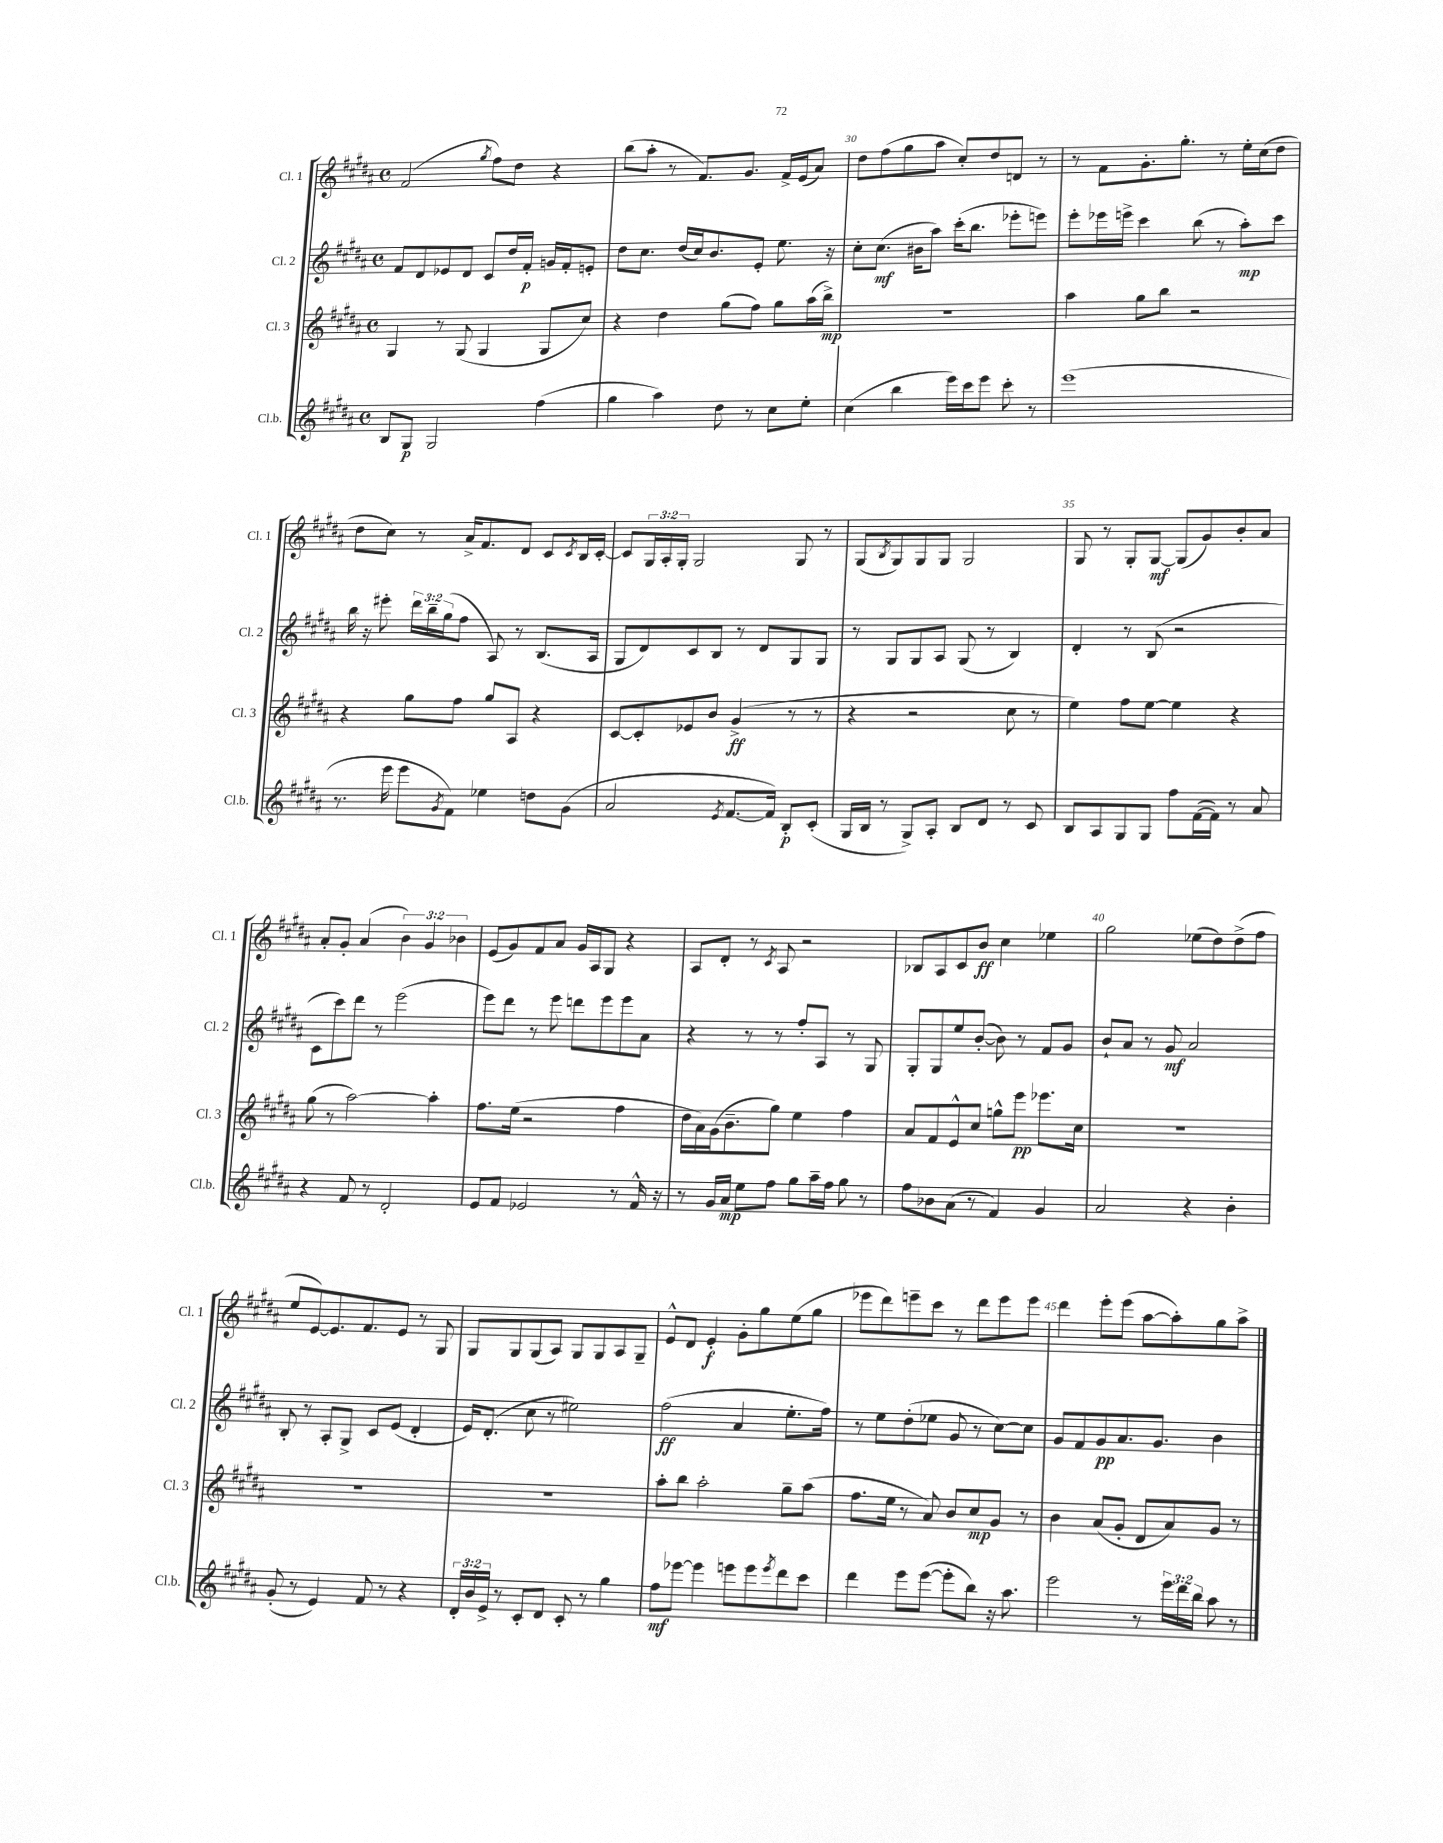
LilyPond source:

<<
\new StaffGroup <<
\new Staff = "s0" \with { instrumentName = "Cl. 1" shortInstrumentName = "Cl. 1" } {
    \clef treble \key b \major \defaultTimeSignature \time 4/4 \override Staff.TupletNumber.text = #tuplet-number::calc-fraction-text
    fis'2( \acciaccatura { gis''8 } fis''8) dis''8 r4 |
    b''8( ais''8-. r8 fis'8.) gis'8. fis'16-> e'16( ais'8) |
    dis''8 fis''8( gis''8 ais''8 cis''8-.) dis''8 d'8 r8 |
    r8 fis'8 gis'8.-. gis''8.-. r8 e''16-. cis''16( dis''8 |
    dis''8 cis''8) r8 ais'16-> fis'8. dis'8 cis'8 \acciaccatura { cis'8 } b16 cis'16~-. |
    cis'8 \tuplet 3/2 { gis16 ais16-. gis16-. } gis2 gis8 r8 |
    gis8( \acciaccatura { b8 } gis8) gis8 gis8 gis2 |
    gis8 r8 gis8-. gis8~\mf gis8( gis'8) b'8-. ais'8 |
    ais'8-. gis'8-. ais'4( \tuplet 3/2 { b'4) gis'4 bes'4 } |
    e'8( gis'8) fis'8 ais'8 gis'16 ais16 gis8 r4 |
    ais8 dis'8-. r8 \acciaccatura { cis'8 } ais8 r2 |
    bes8 ais8 cis'8 b'8\ff cis''4 ees''4 |
    gis''2 ees''8( dis''8) dis''8->( fis''8 |
    e''8 e'8~) e'8. fis'8. e'8 r8 gis8 |
    gis8 gis8 gis8( ais8) gis8 gis8 ais8 gis8-- |
    e'8-^ dis'8 e'4-.\f gis'8-. gis''8 e''8( gis''8 |
    ees'''8 dis'''8) e'''8-- cis'''8 r8 dis'''8 e'''8 e'''8 |
    dis'''4 e'''8-. e'''8( ais''8~ ais''8-.) gis''8 ais''8-> \bar "|." |
}
\new Staff = "s1" \with { instrumentName = "Cl. 2" shortInstrumentName = "Cl. 2" } {
    \clef treble \key b \major \defaultTimeSignature \time 4/4 \override Staff.TupletNumber.text = #tuplet-number::calc-fraction-text
    fis'8 dis'8 ees'8 dis'8 cis'8 dis''16 fis'16-.\p g'16 fis'16-. e'8-. |
    dis''8 cis''8. dis''16( cis''16) b'8. e'8-. e''8. r16 |
    cis''8-. cis''8.\mf( bis'16 ais''8) cis'''16-.( b''8. ees'''8-. e'''8) |
    e'''8-. ees'''16 e'''16-> cis'''4 b''8( r8 ais''8-.\mp) cis'''8 |
    b''16 r16 eis'''8-. \tuplet 3/2 { dis'''16 b''16-- gis''16( } fis''8 ais8) r8 b8.( ais16 |
    gis8 dis'8) cis'8 b8 r8 dis'8 gis8 gis8 |
    r8 gis8 gis8 ais8 gis8( r8 b4) |
    dis'4-. r8 b8( r2 |
    cis'8 cis'''8) dis'''8 r8 e'''2( |
    e'''8) dis'''8 r8 e'''8 d'''8 e'''8 e'''8 ais'8 |
    r4 r8 r8 fis''8-. ais8 r8 gis8 |
    gis8-. gis8 e''8 b'8~-.( b'8) r8 fis'8 gis'8 |
    b'8-! ais'8 r8 gis'8\mf ais'2 |
    b8-. r8 ais8-. gis8-> cis'8 e'8( dis'4-. |
    e'16) dis'8.-.( cis''8 r8 eis''2) |
    fis''2\ff( ais'4 e''8.-. fis''16) |
    r8 e''8 dis''8-.( ees''8 gis'8 r8 cis''8~) cis''8 |
    gis'8 fis'8 gis'8\pp ais'8. gis'8. b'4 \bar "|." |
}
\new Staff = "s2" \with { instrumentName = "Cl. 3" shortInstrumentName = "Cl. 3" } {
    \clef treble \key b \major \defaultTimeSignature \time 4/4
    gis4 r8 gis8( gis4 gis8 cis''8) |
    r4 dis''4 gis''8( fis''8) gis''8 ais''16( b''16->\mp) |
    r1 |
    ais''4 gis''8 b''8 r2 |
    r4 gis''8 fis''8 gis''8 ais8 r4 |
    cis'8~ cis'8-. ees'8 b'8 gis'4->\ff( r8 r8 |
    r4 r2 cis''8 r8 |
    e''4) fis''8 e''8~ e''4 r4 |
    gis''8( r8 ais''2~) ais''4-. |
    fis''8. e''16( r2 fis''4 |
    dis''16 ais'16) gis'16( b'8.-- gis''8) e''4 fis''4 |
    ais'8 fis'8 e'8-^ cis''8 g''8-^ e'''8\pp ees'''8. cis''16 |
    R1 |
    R1 |
    R1 |
    ais''8-. b''8 ais''2-. gis''8-- ais''8( |
    fis''8. e''16 r8 ais'8) b'8 cis''8\mp gis'8 r8 |
    b'4 ais'8( gis'8-. dis'8 ais'8) gis'8 r8 \bar "|." |
}
\new Staff = "s3" \with { instrumentName = "Cl.b." shortInstrumentName = "Cl.b." } {
    \clef treble \key b \major \defaultTimeSignature \time 4/4 \override Staff.TupletNumber.text = #tuplet-number::calc-fraction-text
    b8 gis8\p gis2 fis''4( |
    gis''4 ais''4) dis''8 r8 cis''8 e''8-. |
    cis''4( b''4 e'''16) cis'''16 e'''8 cis'''8-. r8 |
    e'''1( |
    r8. e'''16 e'''8 \acciaccatura { gis'8 } fis'8) ees''4 d''8 gis'8( |
    ais'2 \acciaccatura { e'8 } fis'8.~ fis'16) b8-.\p cis'8-.( |
    gis16 b16 r8 gis8->) ais8-. b8 dis'8 r8 cis'8 |
    b8 ais8 gis8 gis8 fis''8 fis'16~( fis'16) r8 ais'8 |
    r4 fis'8 r8 dis'2-. |
    e'8 fis'8 ees'2 r8 fis'16-^ r16 |
    r8 gis'16 ais'16\mp e''8 fis''8 gis''8 ais''16-- fis''16 gis''8 r8 |
    fis''8 bes'8 ais'8( r8 fis'4) gis'4 |
    ais'2 r4 b'4-. |
    gis'8-.( r8 e'4) fis'8 r8 r4 |
    \tuplet 3/2 { dis'16-. b'16 e'16-> } r8 cis'8-. dis'8 cis'8-. r8 gis''4 |
    fis''8\mf ees'''8~ ees'''4 e'''8 e'''8 \acciaccatura { e'''8 } dis'''8 cis'''8 |
    dis'''4 e'''8 e'''8~( e'''8-. b''8) r16 ais''8. |
    e'''2 r8 \tuplet 3/2 { e'''16 dis'''16 b''16 } ais''8 r8 \bar "|." |
}
>>
>>
\layout { \context { \Score currentBarNumber = #28 \override BarNumber.break-visibility = ##(#f #t #t) barNumberVisibility = #(every-nth-bar-number-visible 5) } }
